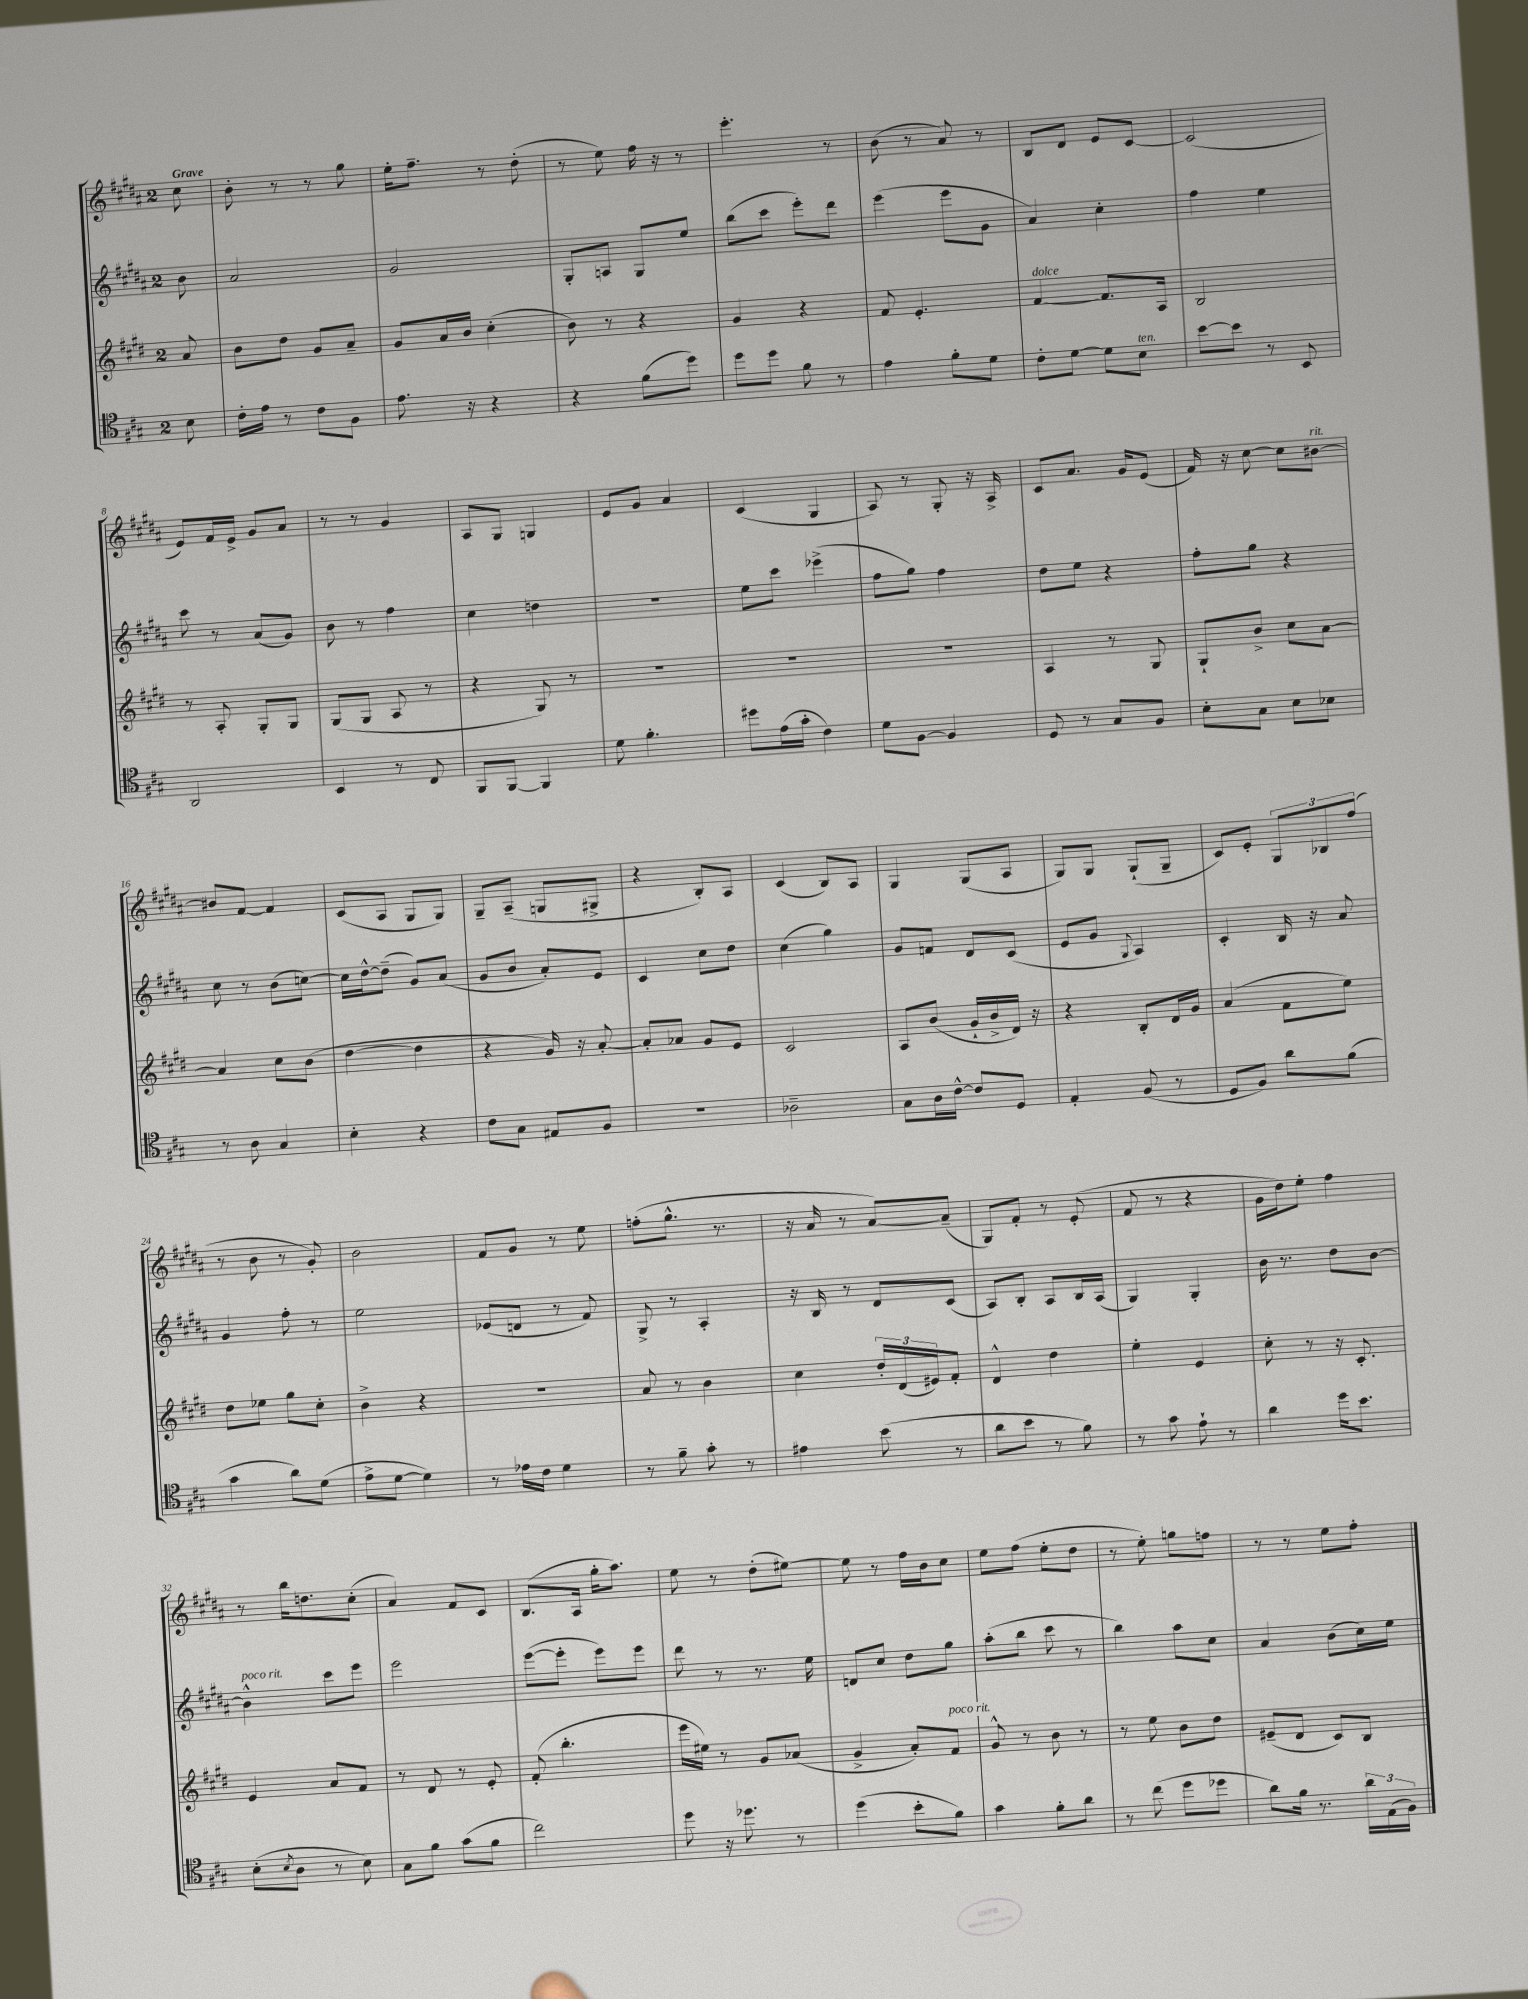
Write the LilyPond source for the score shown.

<<
\new StaffGroup <<
\new Staff = "s0" {
    \clef treble \key b \major \once \override Staff.TimeSignature.style = #'single-digit \time 2/4 \partial 8 \tempo "Grave"
    cis''8 |
    b'8-. r8 r8 gis''8 |
    e''16-. fis''8.-- r8 dis''8-.( |
    r8 e''8) fis''16 r16 r8 |
    e'''4.-. r8 |
    b'8( r8 ais'8) r8 |
    b8 dis'8 e'8 cis'8~ |
    cis'2( |
    e'8) fis'16 e'16-> gis'8 ais'8 |
    r8 r8 gis'4 |
    ais8 gis8 g4 |
    e'8 gis'8 ais'4 |
    cis'4( gis4 |
    ais8) r8 gis8-. r16 ais16-> |
    cis'8 ais'8. gis'16 e'8( |
    fis'16) r16 cis''8~ cis''8 bis'8~^\markup { \italic "rit." } |
    bis'8 fis'8~ fis'4 |
    cis'8( ais8 gis8 gis8) |
    gis8-- ais8--( g8 gis8-> |
    r4 b8-.) ais8 |
    cis'4( b8) ais8 |
    gis4 gis8( ais8 |
    gis8) gis8 gis8-!( gis8-- |
    cis'8) e'8-. \tuplet 3/2 { gis8 bes8 fis''8( } |
    r8 b'8 r8 gis'8-.) |
    b'2 |
    fis'8 gis'8 r8 e''8 |
    f''8-.( gis''8.-^ r8. |
    r16 ais'16 r8 ais'8~) ais'8--( |
    gis8) fis'8-. r8 e'8-.( |
    fis'8 r8 r4 |
    gis'16 dis''16) e''8-. fis''4 |
    r8 b''16 d''8. cis''8-.( |
    ais'4) fis'8 cis'8 |
    b8.( ais16 gis''16-. ais''8.) |
    e''8 r8 dis''8-.( eis''8~) |
    eis''8 r8 fis''16 b'16 cis''8 |
    e''8 fis''8( e''8-. dis''8 |
    r8 e''8-.) g''8 f''8 |
    r8 r8 e''8 fis''8-. \bar "|." |
}
\new Staff = "s1" {
    \clef treble \key b \major \once \override Staff.TimeSignature.style = #'single-digit \time 2/4 \partial 8
    b'8 |
    ais'2 |
    gis'2 |
    gis8-. a8 gis8 e''8 |
    b''8( cis'''8 e'''8-.) dis'''8 |
    e'''4( e'''8 gis'8 |
    ais'4) cis''4-. |
    fis''4 e''4 |
    cis'''8 r8 ais'8( gis'8) |
    b'8 r8 fis''4 |
    cis''4 d''4 |
    R2 |
    e''8 cis'''8 ees'''4->( |
    fis''8 gis''8) fis''4 |
    dis''8 e''8 r4 |
    fis''8-. gis''8 r4 |
    cis''8 r8 b'8( c''8~) |
    c''16 dis''16~-^ dis''8--( gis'8) ais'8( |
    gis'8 b'8 ais'8-.) e'8 |
    cis'4 cis''8 dis''8 |
    cis''4( gis''4) |
    gis'8 f'8 dis'8 cis'8( |
    e'8 gis'8 \appoggiatura { gis8 } ais4) |
    cis'4-. b16 r16 ais'8 |
    gis'4 fis''8-. r8 |
    e''2 |
    ees'8( d'8 r8 fis'8) |
    gis8-> r8 ais4-. |
    r16 b16 r8 dis'8 cis'8( |
    ais8) b8-. ais8 b16 ais16( |
    gis4) gis4-. |
    b'16 r8. dis''8 b'8~ |
    b'4-^^\markup { \italic "poco rit." } cis'''8 e'''8 |
    e'''2 |
    e'''8~( e'''8-. e'''8) e'''8 |
    dis'''8 r8 r8. e''16 |
    d'8 cis''8 dis''8 gis''8 |
    ais''8-.( b''8 cis'''8 r8 |
    b''4) ais''8 cis''8 |
    ais'4 b'8( cis''16) e''16 \bar "|." |
}
\new Staff = "s2" {
    \clef treble \key e \major \once \override Staff.TimeSignature.style = #'single-digit \time 2/4 \partial 8
    a'8 |
    b'8 dis''8 gis'8 a'8-- |
    gis'8 a'16 b'16 cis''4-.( |
    b'8) r8 r4 |
    gis'4 r4 |
    fis'8 e'4.-. |
    fis'4~^\markup { \italic "dolce" } fis'8. a16 |
    b2 |
    r8 a8-. gis8-. gis8 |
    gis8( gis8 a8 r8 |
    r4 gis8) r8 |
    R2 |
    R2 |
    R2 |
    a4 r8 gis8 |
    gis8-! b'8-> cis''8 a'8~ |
    a'4 cis''8 b'8( |
    dis''4~ dis''4 |
    r4 gis'16) r16 a'8~-. |
    a'8-. aes'8 gis'8 e'8 |
    cis'2 |
    a8 b'8( gis'16-! b'16-> dis'16) r16 |
    r4 b8-. dis'16 gis'16 |
    a'4( fis'8 e''8) |
    dis''8 ees''8 gis''8 cis''8-. |
    b'4-> r4 |
    R2 |
    a'8 r8 b'4 |
    cis''4 \tuplet 3/2 { dis''16-. dis'16( eis'16) } fis'8-. |
    dis'4-^ dis''4 |
    e''4-. e'4 |
    cis''8-. r8 r16 cis'8.-. |
    e'4 a'8 fis'8 |
    r8 dis'8 r8 e'8-. |
    fis'8-.( b''4.-. |
    e'''16 eis''16) r8 gis'8 aes'8( |
    gis'4-> a'8-.) fis'8^\markup { \italic "poco rit." } |
    gis'8-^ r8 b'8 r8 |
    r8 e''8 b'8 dis''8 |
    eis'8--( dis'8 cis'8) b8 \bar "|." |
}
\new Staff = "s3" {
    \clef tenor \key a \major \once \override Staff.TimeSignature.style = #'single-digit \time 2/4 \partial 8
    b8 |
    cis'16-. e'16 r8 cis'8 fis8 |
    e'8. r16 r4 |
    r4 fis'8( d''8) |
    d''8 d''8 fis'8 r8 |
    e'4 fis'8-. d'8 |
    cis'8-. d'8~ d'8 b8^\markup { \italic "ten." } |
    b'8~ b'8 r8 b,8 |
    a,2 |
    b,4 r8 cis8 |
    fis,8 fis,8~ fis,4 |
    d'8 fis'4.-. |
    dis''8 e'16( gis'16-. cis'4) |
    d'8 fis8~ fis4 |
    d8 r8 gis8 fis8 |
    b8-. gis8 b8 bes8 |
    r8 a8 gis4 |
    b4-. r4 |
    cis'8 gis8 eis8 fis8 |
    R2 |
    aes2-- |
    gis8 a16 cis'16~-^ cis'8 d8 |
    e4-. fis8( r8 |
    d8 fis8) a'8 fis'8( |
    gis'4 a'8) d'8( |
    e'8-> d'8~ d'4) |
    r8 ees'16 cis'16 d'4 |
    r8 fis'8-- gis'8-. r8 |
    eis'4 b'8( r8 |
    a'8 b'8 r8 fis'8) |
    r8 gis'8 e'8-! r8 |
    a'4 d''16 b'8. |
    b8-.( \acciaccatura { b8 } a8 r8 b8) |
    gis8 fis'8 gis'8( fis'8 |
    cis''2) |
    d''8 r16 des''8. r8 |
    d''4( b'8-. fis'8) |
    gis'4 fis'8-. a'8 |
    r8 cis''8( d''8 des''8 |
    a'8) fis'16 r8. \tuplet 3/2 { a'16 e16( fis16) } \bar "|." |
}
>>
>>
